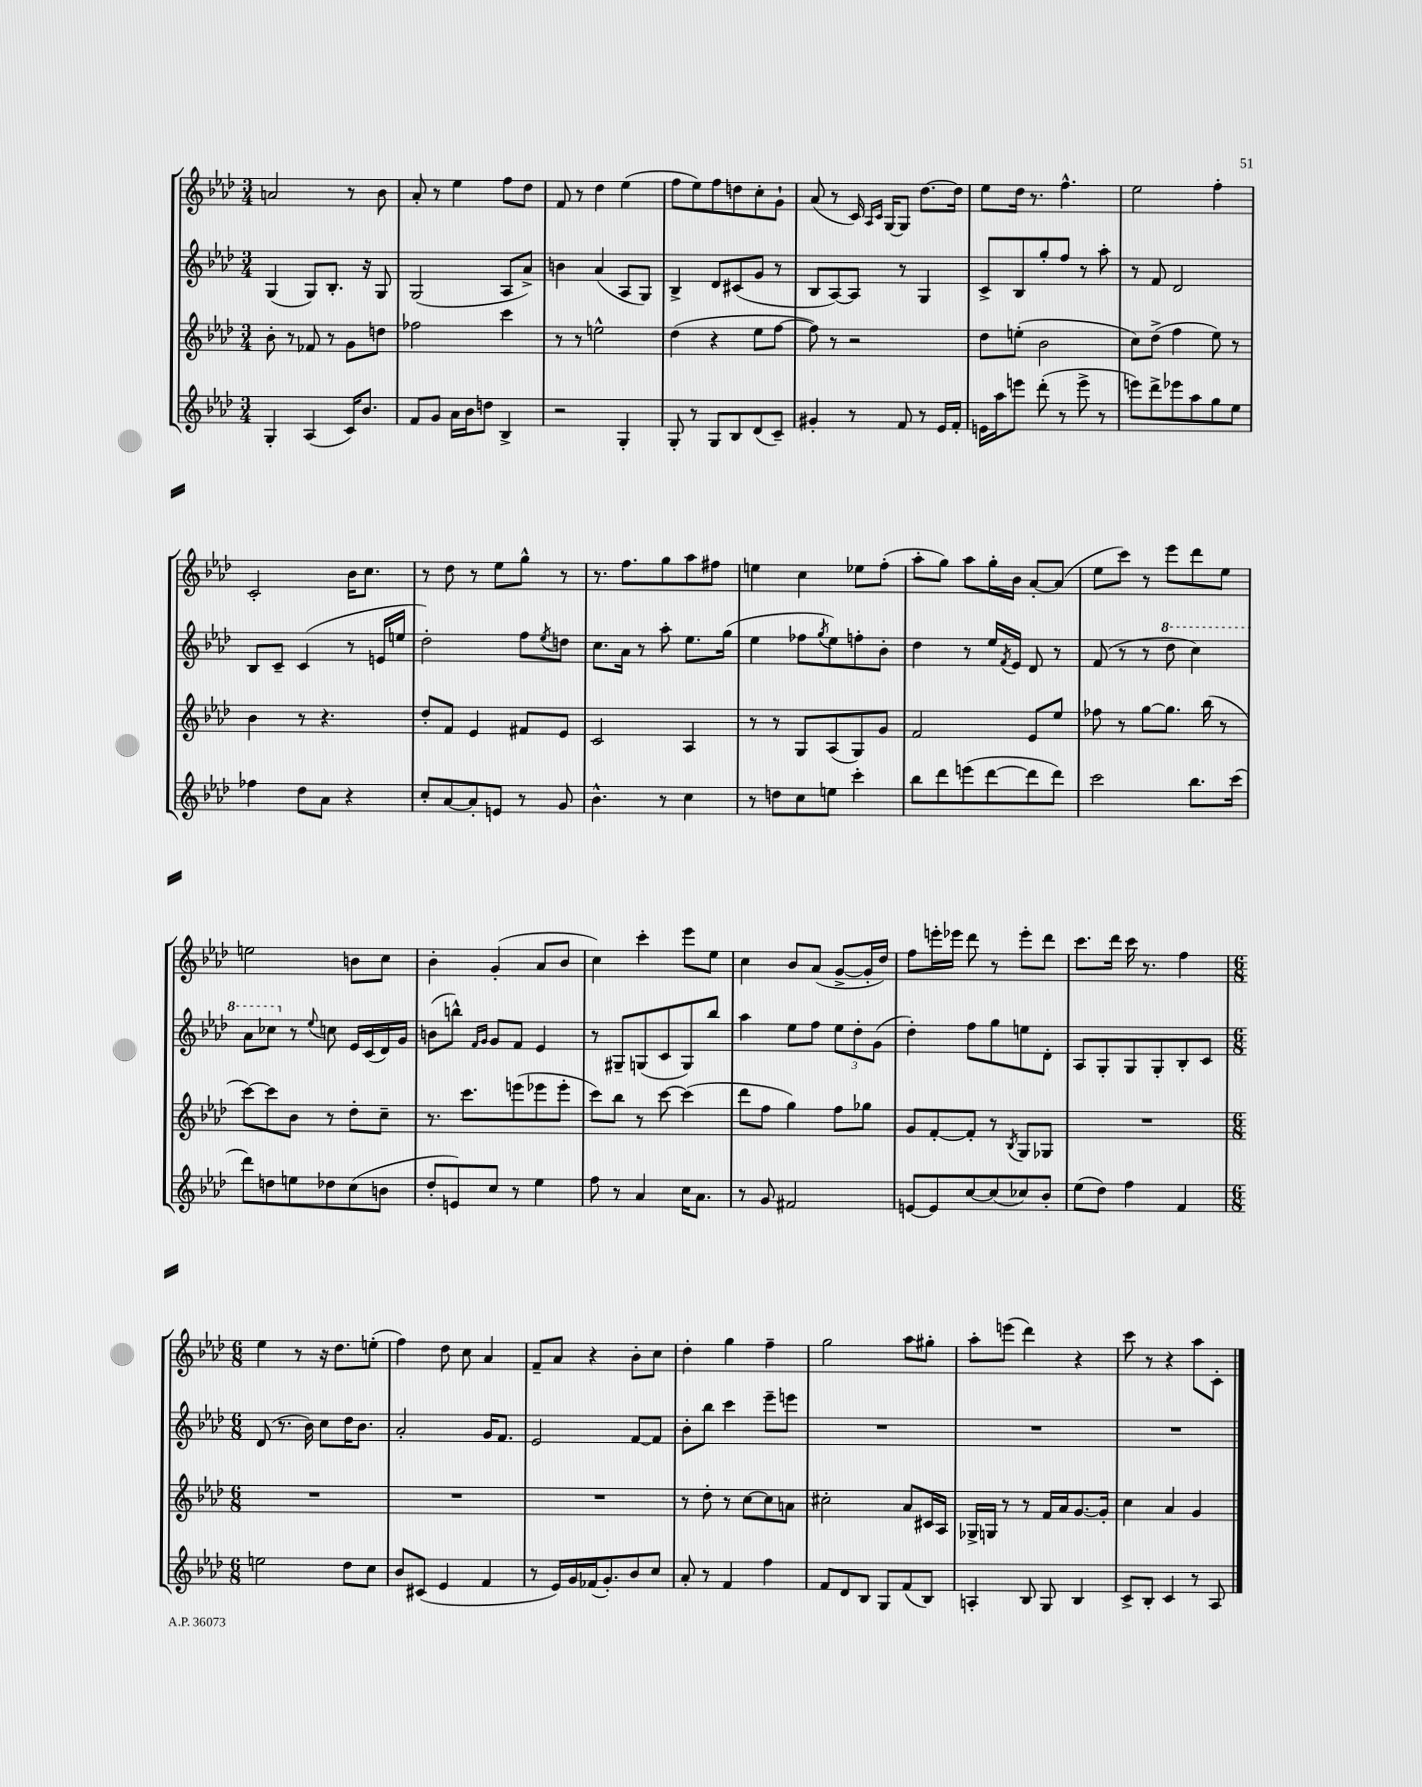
<<
\new StaffGroup <<
\new Staff = "s0" {
    \clef treble \key aes \major \numericTimeSignature \time 3/4
    a'2 r8 bes'8 |
    aes'8-. r8 ees''4 f''8 des''8 |
    f'8 r8 des''4 ees''4( |
    f''8 ees''8) f''8 d''8 c''8-. g'8-! |
    aes'8( r8 c'16) \grace { aes16 c'16 } g16~ g8 des''8.~ des''16 |
    ees''8 des''16 r8. f''4.-^ |
    ees''2 f''4-. |
    c'2-. bes'16 c''8. |
    r8 des''8 r8 ees''8 g''8-^ r8 |
    r8. f''8. g''8 aes''8 fis''8 |
    e''4 c''4 ees''8 f''8-.( |
    aes''8-. g''8) aes''8 g''16-. bes'16 aes'8~-. aes'8( |
    ees''8 c'''8) r8 ees'''8 des'''8 ees''8 |
    e''2 b'8 c''8 |
    bes'4-. g'4-.( aes'8 bes'8 |
    c''4) c'''4-. ees'''8 ees''8 |
    c''4 bes'8 aes'8( g'8~-> g'16-. des''16) |
    f''8 e'''16-. ees'''16 des'''8 r8 ees'''8-. des'''8 |
    c'''8. des'''16 c'''16 r8. f''4 |
    \numericTimeSignature \time 6/8 ees''4 r8 r16 des''8. e''8-.( |
    f''4) des''8 c''8 aes'4 |
    f'8-- aes'8 r4 bes'8-. c''8 |
    des''4-. g''4 f''4-- |
    g''2 aes''8 gis''8-. |
    aes''8-. e'''8( des'''4) r4 |
    c'''8 r8 r4 aes''8 c'8-. \bar "|." |
}
\new Staff = "s1" {
    \clef treble \key aes \major \numericTimeSignature \time 3/4
    g4( g8) bes8.-. r16 g8 |
    g2( aes8 aes'8->) |
    b'4 aes'4( aes8 g8) |
    bes4-> des'8 cis'8( g'8 r8 |
    bes8 aes8~) aes8 r8 g4 |
    c'8-> bes8 g''8-. f''8 r8 aes''8-. |
    r8 f'8 des'2 |
    bes8 c'8-- c'4( r8 e'16 e''16 |
    des''2-.) f''8 \acciaccatura { ees''8 } d''8 |
    c''8. aes'16 r8 aes''8-. ees''8. g''16( |
    ees''4 fes''8 \acciaccatura { g''8 } ees''8) f''8-. bes'8-. |
    des''4 r8 ees''16 \acciaccatura { f'8 } ees'16 des'8 r8 |
    f'8( r8 r8 \ottava #1 des'''8 c'''4) |
    aes''8 ces'''8 \ottava #0 r8 \appoggiatura { ees''8 } c''!8 ees'16 c'16( des'16) g'16 |
    b'8( b''8-^) \grace { f'16 g'16 } g'8 f'8 ees'4 |
    r8 gis8-- g8( c'8 g8) bes''8 |
    aes''4 ees''8 f''8 \tuplet 3/2 { ees''8 des''8-. g'8( } |
    des''4-.) f''8 g''8 e''8 des'8-. |
    aes8 g8-. g8 g8-. bes8-. c'8 |
    \numericTimeSignature \time 6/8 des'8( r8. bes'16) c''8 des''16 bes'8. |
    aes'2-. g'16 f'8. |
    ees'2 f'8~ f'8 |
    bes'8-. bes''8 c'''4 ees'''8-- e'''8 |
    R2. |
    R2. |
    R2. \bar "|." |
}
\new Staff = "s2" {
    \clef treble \key aes \major \numericTimeSignature \time 3/4
    bes'8-. r8 fes'8 r8 g'8 d''8 |
    fes''2 c'''4 |
    r8 r8 e''2-^ |
    des''4( r4 ees''8 f''8~ |
    f''8) r8 r2 |
    des''8 e''8-.( bes'2 |
    c''8) des''8->( f''4 ees''8) r8 |
    bes'4 r8 r4. |
    des''8-. f'8 ees'4 fis'8 ees'8 |
    c'2 aes4 |
    r8 r8 g8 aes8( g8) g'8 |
    f'2 ees'8 ees''8 |
    fes''8 r8 g''8~ g''8. bes''16( r8 |
    c'''8~) c'''8 bes'8 r8 des''8-. c''8-- |
    r8. c'''8. e'''8( ees'''8 ees'''8-. |
    c'''8) bes''8 r8 c'''8~ c'''4( |
    des'''8 f''8 g''4) f''8 ges''8 |
    g'8 f'8~-. f'8-. r8 \acciaccatura { bes8 } g8 ges8 |
    R2. |
    \numericTimeSignature \time 6/8 R2. |
    R2. |
    R2. |
    r8 des''8-. r8 c''8~ c''8 a'8 |
    cis''2-. aes'8 cis'16 aes16 |
    ges16-> g16 r8 r8 f'16 aes'16 g'8.~ g'16-. |
    c''4 aes'4 g'4 \bar "|." |
}
\new Staff = "s3" {
    \clef treble \key aes \major \numericTimeSignature \time 3/4
    g4-. aes4( c'16) bes'8. |
    f'8 g'8 aes'16 bes'16 d''8 bes4-> |
    r2 g4-. |
    g8-. r8 g8 bes8 des'8( c'8--) |
    gis'4-. r8 f'8 r8 ees'16 f'16-. |
    e'16 aes''16 e'''8 des'''8-.( r8 e'''8-> r8 |
    e'''8) des'''8-> ees'''8 aes''8 g''8 ees''8 |
    fes''4 des''8 aes'8 r4 |
    c''8-. aes'8~ aes'8-. e'8 r8 g'8 |
    bes'4.-^ r8 c''4 |
    r8 d''8 c''8 e''8 c'''4-. |
    bes''8 des'''8 e'''8( des'''8~ des'''8 des'''8) |
    c'''2 bes''8. c'''16( |
    des'''8) d''8 e''8 des''8 c''8( b'8 |
    des''8-. e'8) c''8 r8 ees''4 |
    f''8 r8 aes'4 c''16 aes'8. |
    r8 g'8 fis'2 |
    e'8~ e'8 c''8~ c''8( ces''8) bes'8-. |
    ees''8( des''8) f''4 f'4 |
    \numericTimeSignature \time 6/8 e''2 des''8 c''8 |
    bes'8 cis'8( ees'4 f'4 |
    r8 ees'16) g'16 fes'16( g'8.-.) bes'8 c''8 |
    aes'8-. r8 f'4 f''4 |
    f'8 des'8 bes8 g8 f'8( bes8) |
    a4-. bes8 g8 bes4 |
    c'8-> bes8-. c'4 r8 aes8 \bar "|." |
}
>>
>>
\layout { \context { \Score \remove "Bar_number_engraver" } }
